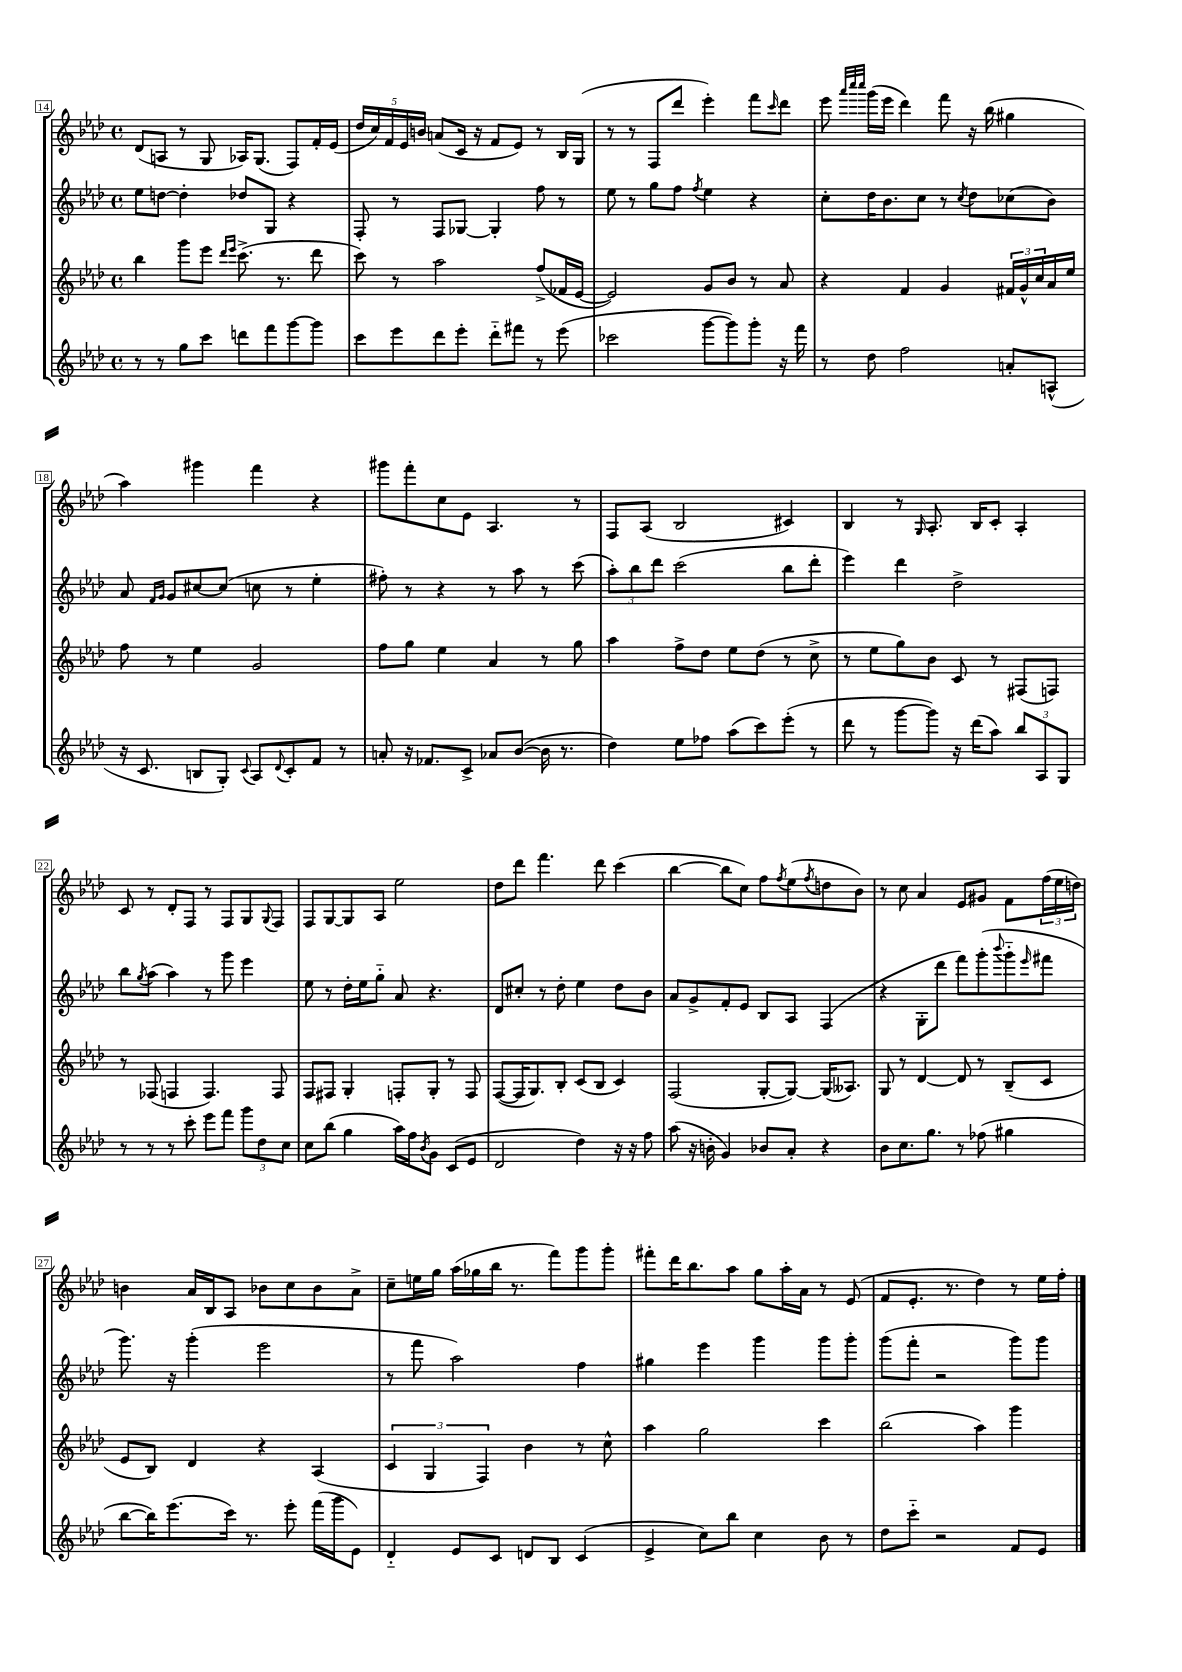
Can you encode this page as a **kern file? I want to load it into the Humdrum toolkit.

**kern	**kern	**kern	**kern
*staff4	*staff3	*staff2	*staff1
*clefG2	*clefG2	*clefG2	*clefG2
*k[b-e-a-d-]	*k[b-e-a-d-]	*k[b-e-a-d-]	*k[b-e-a-d-]
*M4/4	*M4/4	*M4/4	*M4/4
*met(c)	*met(c)	*met(c)	*met(c)
8r	4bb-\	8ee-\L	(8d-/L
8r	.	[8dd\J	8A/J
8gg\L	8ggg\L	4dd'\]	8r
8ccc\J	8eee-\J	.	8G/
.	16qqddd-/LL	.	.
.	16qqeee-/JJ	.	.
8ddd\L	(8.ccc^\	8dd-/L	16A-/LK)
.	.	.	(8.G/J
8fff\	.	8G/J	.
.	8.r	.	.
[8ggg\	.	4r	8F/L)
8ggg\]J	8ddd-\	.	16f'/L
.	.	.	(16e-/JJ
=	=	=	=
8ccc\L	8ccc\)	8F'/	20dd-/LL
.	.	.	20cc/)
.	.	.	20f/
8eee-\	8r	8r	.
.	.	.	20e-/
.	.	.	20b/JJ
8ddd-\	2aa-\	8F/L	(8a/L
8eee-'\J	.	[8G-/J	16c/Jk
.	.	.	16r
8ddd-'~\L	.	4G-'/]	8f/L
8fff#\J	.	.	8e-/J)
8r	(8ff^/L	8ff\	8r
(8eee-\	16f-/L	8r	16B-/LL
.	[16e-/JJ	.	(16G/JJ
=	=	=	=
2ccc-\	2e-/])	8ee-\	8r
.	.	8r	8r
.	.	8gg\L	8F/L
.	.	8ff\J	8ddd-/J
.	.	8qff/	.
[8ggg\L	8g/L	4ee-\	4eee-'\)
8ggg\])	8b-/J	.	.
8ggg'\J	8r	4r	8fff\L
.	.	.	16qqccc/
16r	8a-/	.	8ddd-\J
16fff\	.	.	.
=	=	=	=
8r	4r	8cc'\L	8eee-\
.	.	.	32qqaaa-/LLL
.	.	.	32qqcccc/
.	.	.	32qqcccc/JJJ
8dd-\	.	16dd-\K	(16ggg\LL
.	.	8.b-\	16eee-\JJ
2ff\	4f/	.	4ddd-\)
.	.	8cc\J	.
.	4g/	8r	8fff\
.	.	8qcc/	.
.	.	8dd-\L	16r
.	.	.	(16bb-\
8a'/L	24f#/LL	(8cc-\	4gg#\
.	24g^^/	.	.
.	24cc/	.	.
(8A^^/J	16a-/	8b-\J)	.
.	16ee-/JJ	.	.
=	=	=	=
16r	8ff\	8a-/	4aa-\)
8.c/	.	.	.
.	.	16qqf/LL	.
.	.	16qqg/JJ	.
.	8r	8g/L	.
8B/L	4ee-\	[8cc#/	4ggg#\
8G'/J)	.	(8cc#/]J	.
8qqc/	.	.	.
8A-/L	2g/	8cc\	4fff\
8qqd-/	.	.	.
8c'/	.	8r	.
8f/J	.	4ee-'\	4r
8r	.	.	.
=	=	=	=
8a'/	8ff\L	8ff#'\)	8ggg#\L
16r	8gg\J	8r	8fff'\
8.f-/L	.	.	.
.	4ee-\	4r	8cc\
8c^/J	.	.	8e-\J
8a-/L	4a-/	8r	4.A-/
([8b-/J	.	8aa-\	.
16b-\]	8r	8r	.
8.r	.	.	.
.	8gg\	(8ccc\	8r
=	=	=	=
4dd-\)	4aa-\	12aa-'\L)	8F/L
.	.	12bb-\	.
.	.	.	(8A-/J
.	.	12ddd-\J	.
8ee-\L	8ff^\L	(2ccc\	2B-/
8ff-\J	8dd-\J	.	.
(8aa-\L	8ee-\L	.	.
8ccc\)	(8dd-\J	.	.
(8eee-'\J	8r	8bb-\L	4c#/)
8r	8cc^\	8ddd-'\J	.
=	=	=	=
8ddd-\	8r	4eee-\)	4B-/
8r	8ee-\L	.	.
[8ggg\L	8gg\)	4ddd-\	8r
.	.	.	16qqG/
8ggg\]J)	8b-\J	.	8.A-'/
16r	8c/	2dd-^\	.
(16ddd-\LK	.	.	16B-/LK
8aa-\J)	8r	.	8c'/J
12bb-/L	(8F#/L	.	4A-'/
12A-/	.	.	.
.	8F/J)	.	.
12G/J	.	.	.
=	=	=	=
8r	8r	8bb-\L	8c/
.	.	8qgg/	.
8r	(8F-/	(8aa-\J	8r
8r	4F/	4aa-\)	8d-'/L
8ccc'\	.	.	8F/J
8eee-\L	4.F/)	8r	8r
8fff\J	.	8ggg\	8F/L
12ggg\L	.	4eee-\	8G/
12dd-\	.	.	.
.	.	.	8qqG/
.	8F/	.	8F/J
12cc\J	.	.	.
=	=	=	=
8cc\L	8F/L	8ee-\	8F/L
(8bb-\J	8F#/J	8r	[8G/
4gg\	4G'/	16dd-'\LL	8G/]
.	.	16ee-\J	.
.	.	8gg'~\J	8A-/J
16aa-\LL)	8F'/L	8a-/	2ee-\
16ff\J	.	.	.
8qb-/	.	.	.
8g\J	8G'/J	4.r	.
(8c/L	8r	.	.
8e-/J	8F/	.	.
=	=	=	=
2d-/	([8F/L	8d-/L	8dd-\L
.	16F/]K	8cc#'/J	8ddd-\J
.	8.G/)	.	.
.	.	8r	4.fff\
.	8B-'/J	8dd-'\	.
4dd-\)	(8c/L	4ee-\	.
.	8B-/J	.	8ddd-\
16r	4c/)	8dd-\L	(4ccc\
16r	.	.	.
8ff\	.	8b-\J	.
=	=	=	=
(8aa-\	(2F/	8a-/L	[4bb-\
16r	.	8g^/	.
16b'\	.	.	.
4g/)	.	8f'/	8bb-\]L
.	.	8e-/J	8cc\J)
8b-/L	[8G'/L	8B-/L	8ff\L
.	.	.	8qff/
8a-'/J	8G/_J)	8A-/J	(8ee-\
.	.	.	8qff/
4r	(16G/]LK	(4F/	8dd\
.	8.A--/J)	.	.
.	.	.	8b-\J)
=	=	=	=
8b-\L	8G/	4r	8r
8.cc\	8r	.	8cc\
.	[4d-/	8G'\L	4a-/
8.gg\J	.	.	.
.	.	8ddd-\J	.
8r	8d-/]	8fff\L)	8e-/L
(8ff-\	8r	(8ggg'\	8g#/J
.	.	8qqbbb-/	.
4gg#\	(8B-~/L	8ggg'~\	8f\L
.	.	16qqeee-/	.
.	8c/J	8fff#\J	(24ff\L
.	.	.	24ee-\
.	.	.	24dd\JJ)
=	=	=	=
[8bb-\L	8e-/L	8.ggg\)	4b\
16bb-\]K)	8B-/J)	.	.
(8.eee-\	.	16r	.
.	4d-/	(4ggg'\	16a-/LL
.	.	.	16B-/J
16ccc\Jk)	.	.	8A-/J
8.r	.	.	.
.	4r	2eee-\	8b-\L
8eee-'\	.	.	8cc\
(16fff\LL	(4A-/	.	8b-\
16ggg\J	.	.	.
8e-\J)	.	.	8a-^\J
=	=	=	=
4d-'~/	6c/	8r	8cc~\L
.	.	8fff\	16ee\L
.	6G/	.	.
.	.	.	16gg\JJ
8e-/L	.	2aa-\)	(16aa-\LL
.	.	.	16gg-\
.	6F/)	.	.
8c/J	.	.	16bb-\JJ
.	.	.	8.r
8d/L	4b-\	.	.
8B-/J	.	.	8fff\L)
(4c/	8r	4ff\	8ggg\
.	8cc^^\	.	8ggg'\J
=	=	=	=
4e-^/	4aa-\	4gg#\	8fff#'\L
.	.	.	16ddd-\K
.	.	.	8.bb-\
8cc\L)	2gg\	4eee-\	.
8bb-\J	.	.	8aa-\J
4cc\	.	4ggg\	8gg\L
.	.	.	16aa-'\L
.	.	.	16a-\JJ
8b-\	4ccc\	8ggg\L	8r
8r	.	8ggg'\J	(8e-/
=	=	=	=
8dd-\L	(2bb-\	(8ggg\L	8f/L
8ccc'~\J	.	8fff'\J	8.e-'/J
2r	.	2r	.
.	.	.	8.r
.	4aa-\)	.	4dd-\)
8f/L	4ggg\	8ggg\L)	8r
8e-/J	.	8ggg\J	16ee-\LL
.	.	.	16ff'\JJ
==	==	==	==
*-	*-	*-	*-
